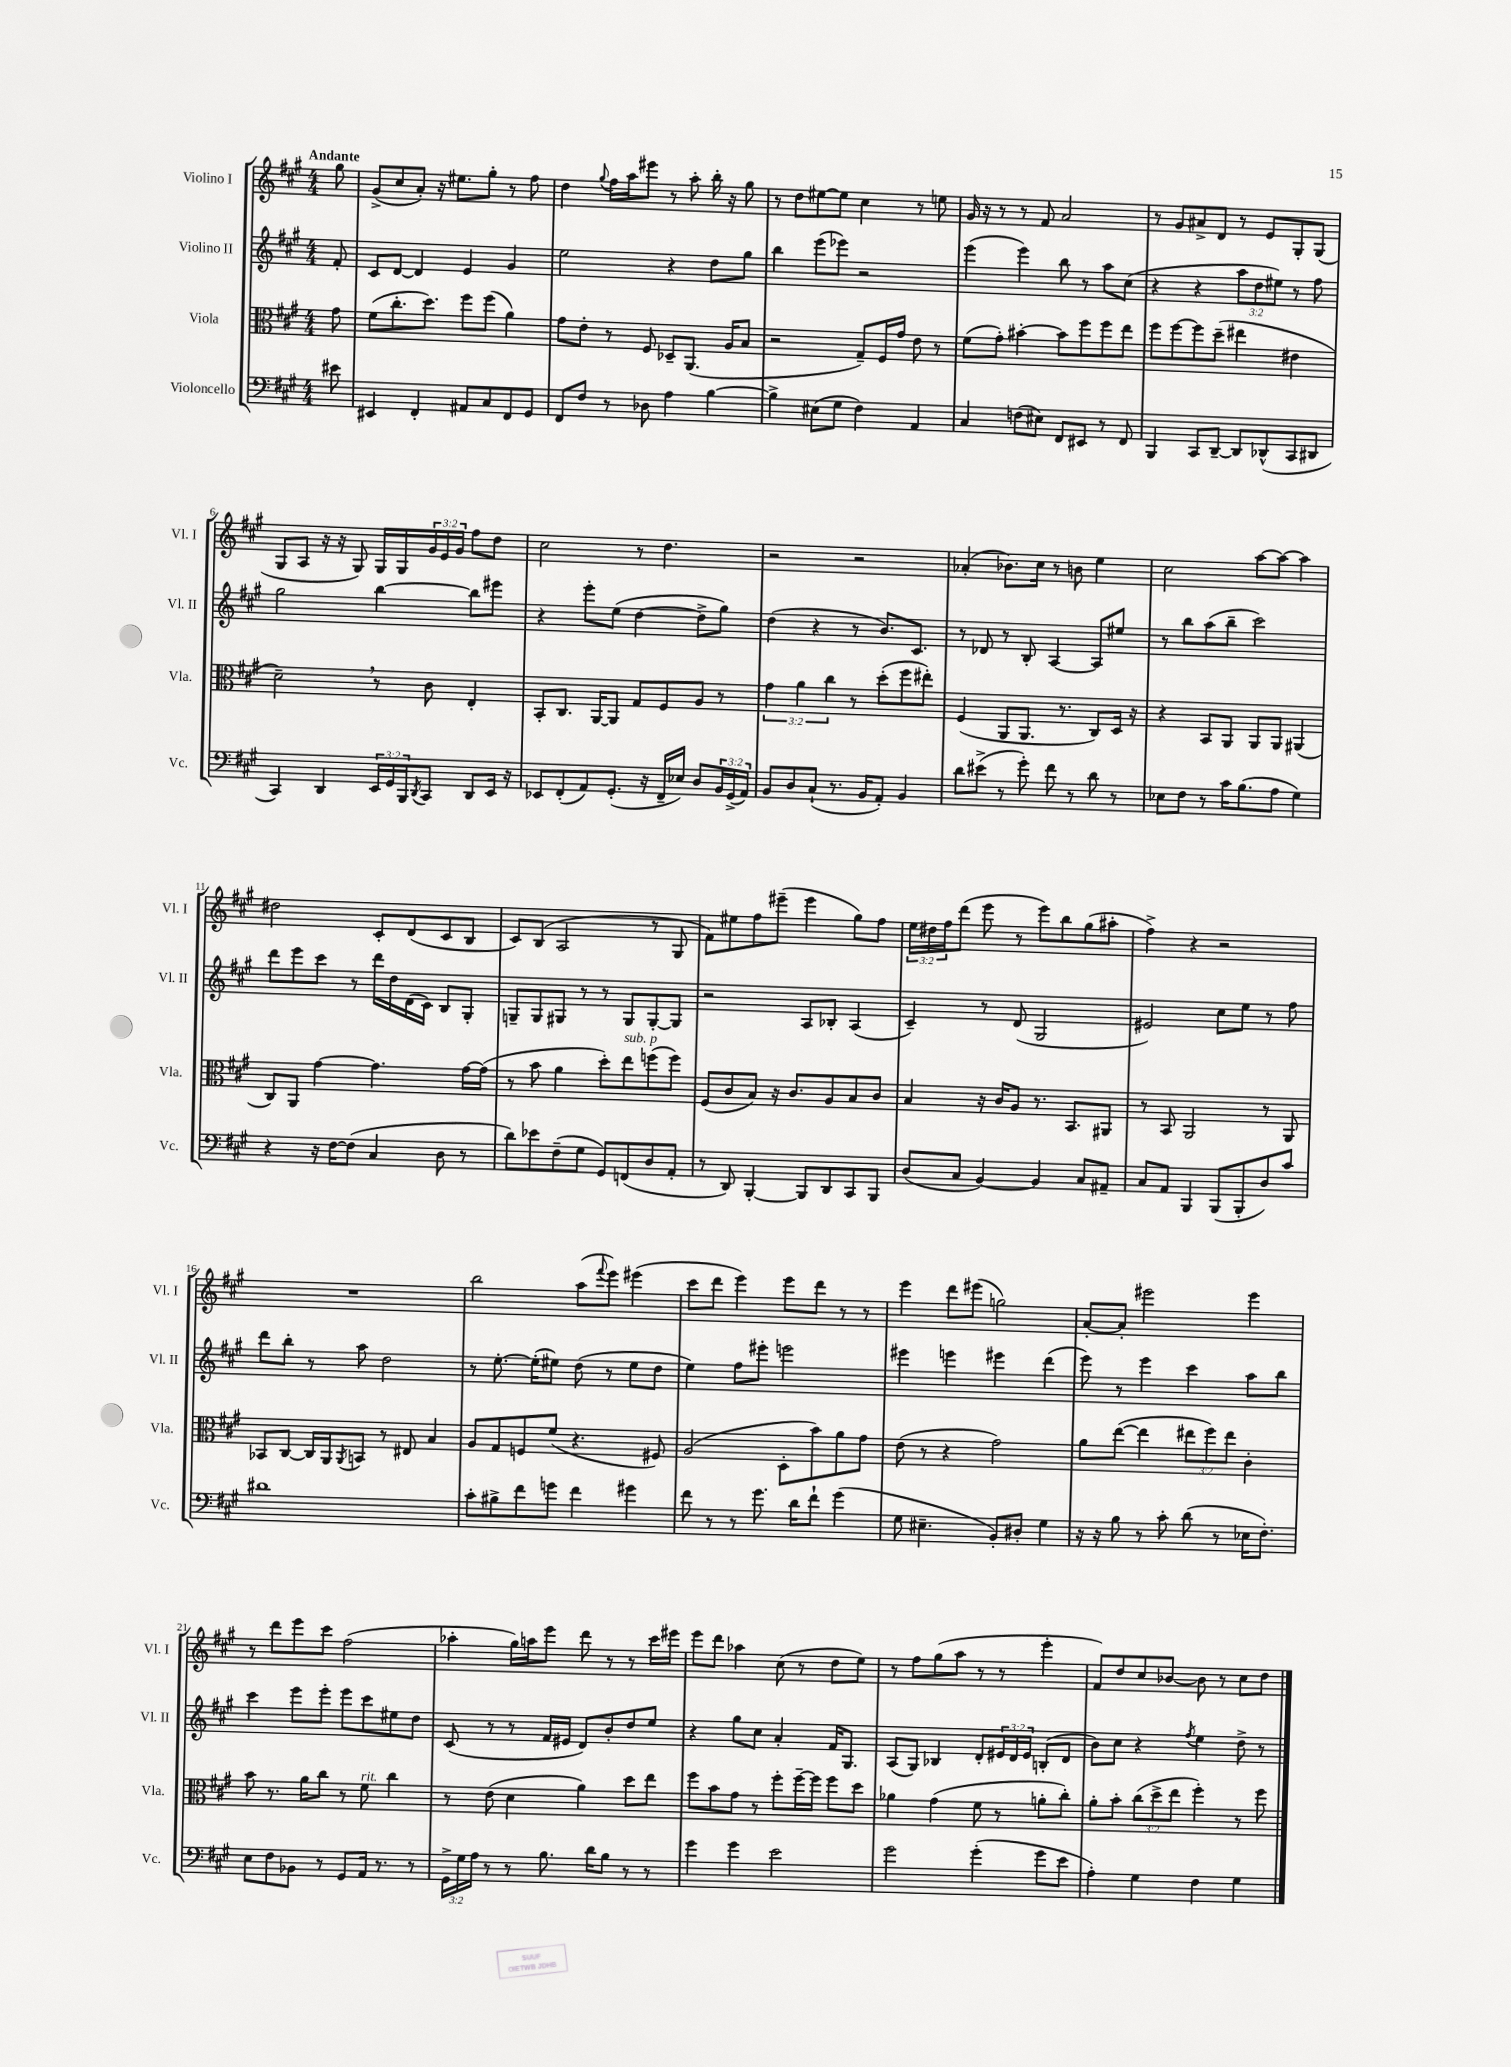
<<
\new StaffGroup <<
\new Staff = "s0" \with { instrumentName = "Violino I" shortInstrumentName = "Vl. I" } {
    \clef treble \key a \major \numericTimeSignature \time 4/4 \override Staff.TupletNumber.text = #tuplet-number::calc-fraction-text \partial 8 \tempo "Andante"
    gis''8 |
    gis'8->( cis''8 a'8-.) r16 eis''8. gis''8-. r8 fis''8 |
    d''4 \appoggiatura { gis''8 } fis''16 a''16 eis'''8 r8 a''8-. b''16-. r16 gis''8 |
    r8 d''8 eis''8~ eis''8 cis''4 r8 e''8 |
    gis'16 r16 r8 r8 fis'8 a'2 |
    r8 gis'8 ais'8-> d'8 r8 e'8 gis8-. gis8( |
    gis8 a8 r16 r16 gis8) gis16 gis16 \tuplet 3/2 { gis'16 e'16 gis'16 } fis''8 d''8 |
    cis''2 r8 d''4. |
    r2 r2 |
    aes'4-.( bes'8.) cis''16 r8 b'8 e''4 |
    cis''2 a''8~ a''8~ a''4 |
    dis''2 cis'8-. d'8( cis'8 b8 |
    cis'8) b8( a2 r8 gis8 |
    fis'8) eis''8 fis''8 eis'''8--( eis'''4 gis''8) fis''8 |
    \tuplet 3/2 { e''16 dis''16 fis''16 } d'''8( e'''8 r8 e'''8) b''8 gis''8( ais''8-. |
    fis''4->) r4 r2 |
    R1 |
    b''2 a''8( \appoggiatura { fis'''8 } e'''8) eis'''4( |
    cis'''8 d'''8 e'''4) e'''8 d'''8 r8 r8 |
    e'''4 d'''8 eis'''8( g''2) |
    a'8~-. a'8-. eis'''2 eis'''4 |
    r8 d'''8 e'''8 cis'''8 fis''2( |
    aes''4-. gis''16) a''16 e'''8 d'''8 r8 r8 cis'''16 eis'''16 |
    e'''8 d'''8 aes''4 cis''8( r8 d''8 e''8) |
    r8 fis''8 gis''8( a''8 r8 r8 e'''4-. |
    fis'8) d''8 cis''8 bes'8~ bes'8 r8 cis''8 d''8 \bar "|." |
}
\new Staff = "s1" \with { instrumentName = "Violino II" shortInstrumentName = "Vl. II" } {
    \clef treble \key a \major \numericTimeSignature \time 4/4 \override Staff.TupletNumber.text = #tuplet-number::calc-fraction-text \partial 8
    fis'8-. |
    cis'8 d'8~ d'4 e'4 gis'4 |
    e''2 r4 d''8 gis''8 |
    b''4 e'''8( ees'''8) r2 |
    e'''4( e'''4) b''8 r8 a''8 cis''8( |
    r4 r4 \tuplet 3/2 { a''8 d''8 eis''8) } r8 fis''8 |
    gis''2 b''4~ b''8 eis'''8 |
    r4 e'''8-. e''8( d''4~ d''8-> gis''8) |
    d''4( r4 r8 b'8.) cis'8. |
    r8 des'8 r8 b8-. a4~ a8 eis''8 |
    r8 b''8 a''8( b''8-- cis'''2) |
    d'''8 e'''8 cis'''8 r8 d'''16 d''16 d'16( cis'16) b8 gis8-. |
    g8-- g8 gis8 r8 r8 gis8 gis8~-. gis8 |
    r2 a8 bes8-. a4( |
    cis'4--) r8 d'8( gis2 |
    eis'2) cis''8 e''8 r8 fis''8 |
    d'''8 b''8-. r8 a''8 d''2 |
    r8 e''8.~-. e''16-.( eis''8) d''8( r8 eis''8 d''8 |
    e''4) fis''8 eis'''8-. e'''2 |
    eis'''4 e'''4 eis'''4 d'''4( |
    e'''8) r8 e'''4 cis'''4 a''8 b''8 |
    cis'''4 e'''8 e'''8-. e'''8 cis'''8 eis''8 d''8 |
    cis'8( r8 r8 fis'16 eis'16 d'8) b'8-. d''8 e''8 |
    r4 gis''8 cis''8 a'4-. fis'16 gis8. |
    a8( gis8) bes4 d'8-. \tuplet 3/2 { eis'16 d'16 eis'16 } b8-.( d'8 |
    b'8) cis''8 r4 \acciaccatura { fis''8 } e''4 d''8-> r8 \bar "|." |
}
\new Staff = "s2" \with { instrumentName = "Viola" shortInstrumentName = "Vla." } {
    \clef alto \key a \major \numericTimeSignature \time 4/4 \override Staff.TupletNumber.text = #tuplet-number::calc-fraction-text \partial 8
    gis'8 |
    fis'8( cis''8.-. d''8.) fis''8 fis''8( a'4) |
    gis'8 e'8-. r8 fis8 des8-- a,8.( a16 b8 |
    r2 gis8--) fis16 gis'16 e'8 r8 |
    fis'8( gis'8-.) bis'4~-. bis'8 fis''8 fis''8 e''8 |
    fis''8 fis''8~ fis''8 d''8--( eis''4 eis'4 |
    d'2--) \breathe r8 cis'8 e4-. |
    b,8-. cis8. a,16~ a,8 gis8 fis8 a8 r8 |
    \tuplet 3/2 { gis'4 a'4 cis''4 } r8 d''8-.( fis''8 eis''8-.) |
    fis4( a,8 a,8. r8. cis8) d16 r16 |
    r4 b,8 a,8 a,8 a,8 ais,4( |
    cis8) a,8 gis'4~ gis'4. gis'16~ gis'16( |
    r8 b'8 a'4 d''8-.) e''8^\markup { \italic "sub. p" } f''8( f''8) |
    fis8( cis'8 b8) r16 cis'8. a8 b8 cis'8 |
    b4 r16 cis'16 a8 r8. b,8. ais,8 |
    r8 b,8 a,2 r8 a,8 |
    bes,8 cis8~ cis16 a,16 \acciaccatura { a,8 } b,8 r8 eis8 b4 |
    a8 gis8 f8 fis'8( r4. fis8) |
    a2( d8-. b'8) a'8 gis'8 |
    e'8( r8 r4 gis'2) |
    a'8 e''8~( e''4 \tuplet 3/2 { eis''8 fis''8) eis''8 } cis'4-. |
    b'8 r8. a'16 cis''8 r8 fis'8^\markup { \italic "rit." } cis''4 |
    r8 e'8( d'4 a'4) d''8 e''8 |
    fis''8 b'8 gis'8 r8 fis''8-. fis''16~-- fis''16 fis''8 d''8 |
    aes'4 gis'4( fis'8 r8 a'8-. cis''8-.) |
    a'8-. b'8-. \tuplet 3/2 { cis''8( d''8-> e''8 } fis''4-.) r8 fis''8 \bar "|." |
}
\new Staff = "s3" \with { instrumentName = "Violoncello" shortInstrumentName = "Vc." } {
    \clef bass \key a \major \numericTimeSignature \time 4/4 \override Staff.TupletNumber.text = #tuplet-number::calc-fraction-text \partial 8
    eis'8 |
    eis,4 fis,4-. ais,8 cis8 fis,8 gis,8 |
    fis,8 fis8 r8 des8 a4 b4~ |
    b4-> eis8( gis8 fis4) a,4 |
    cis4 f8( eis8) fis,8 eis,8 r8 fis,8 |
    b,,4 cis,8 d,8~-- d,8 des,8-^( cis,8 dis,8 |
    cis,4) d,4 \tuplet 3/2 { e,16 gis,16 b,,16 } \acciaccatura { d,8 } cis,8 d,8 e,16 r16 |
    ees,8 fis,8-.( a,8) gis,8.-.( r16 fis,16-- ees16) d8 \tuplet 3/2 { b,16 gis,16->( a,16) } |
    b,8 d8 cis8-!( r8. b,16 a,8-.) b,4 |
    d'8 eis'8->( r8 gis'8-.) fis'8 r8 d'8 r8 |
    ees8 fis8 r8 cis'16 b8.( a8 gis4) |
    r4 r16 fis16~ fis8( cis4 d8 r8 |
    d'8) ees'8 fis8--( gis8 gis,8) f,8( d8 a,8-. |
    r8 d,8) b,,4~-. b,,8 d,8 cis,8 b,,8 |
    d8( cis8 b,4~) b,4 cis8 ais,8-- |
    cis8 a,8 b,,4 b,,8( b,,8-. d8) cis'8 |
    dis'1 |
    cis'8-. bis8-> fis'8 g'8 fis'4 gis'4 |
    fis'8 r8 r8 gis'8. d'16 fis'8-! gis'4( |
    gis8 eis4.-- b,8-.) dis8-. gis4 |
    r16 r16 b8 r8 cis'8-. d'8( r8 ees16 fis8.-.) |
    e8 fis8 bes,8 r8 gis,8 a,16 r8. r8 |
    \tuplet 3/2 { gis,16-> gis16 a16 } r8 r8 b8. d'16 b8 r8 r8 |
    gis'4 gis'4 e'2 |
    gis'2 gis'4-.( gis'8 e'8 |
    a4-.) gis4 fis4 gis4 \bar "|." |
}
>>
>>
